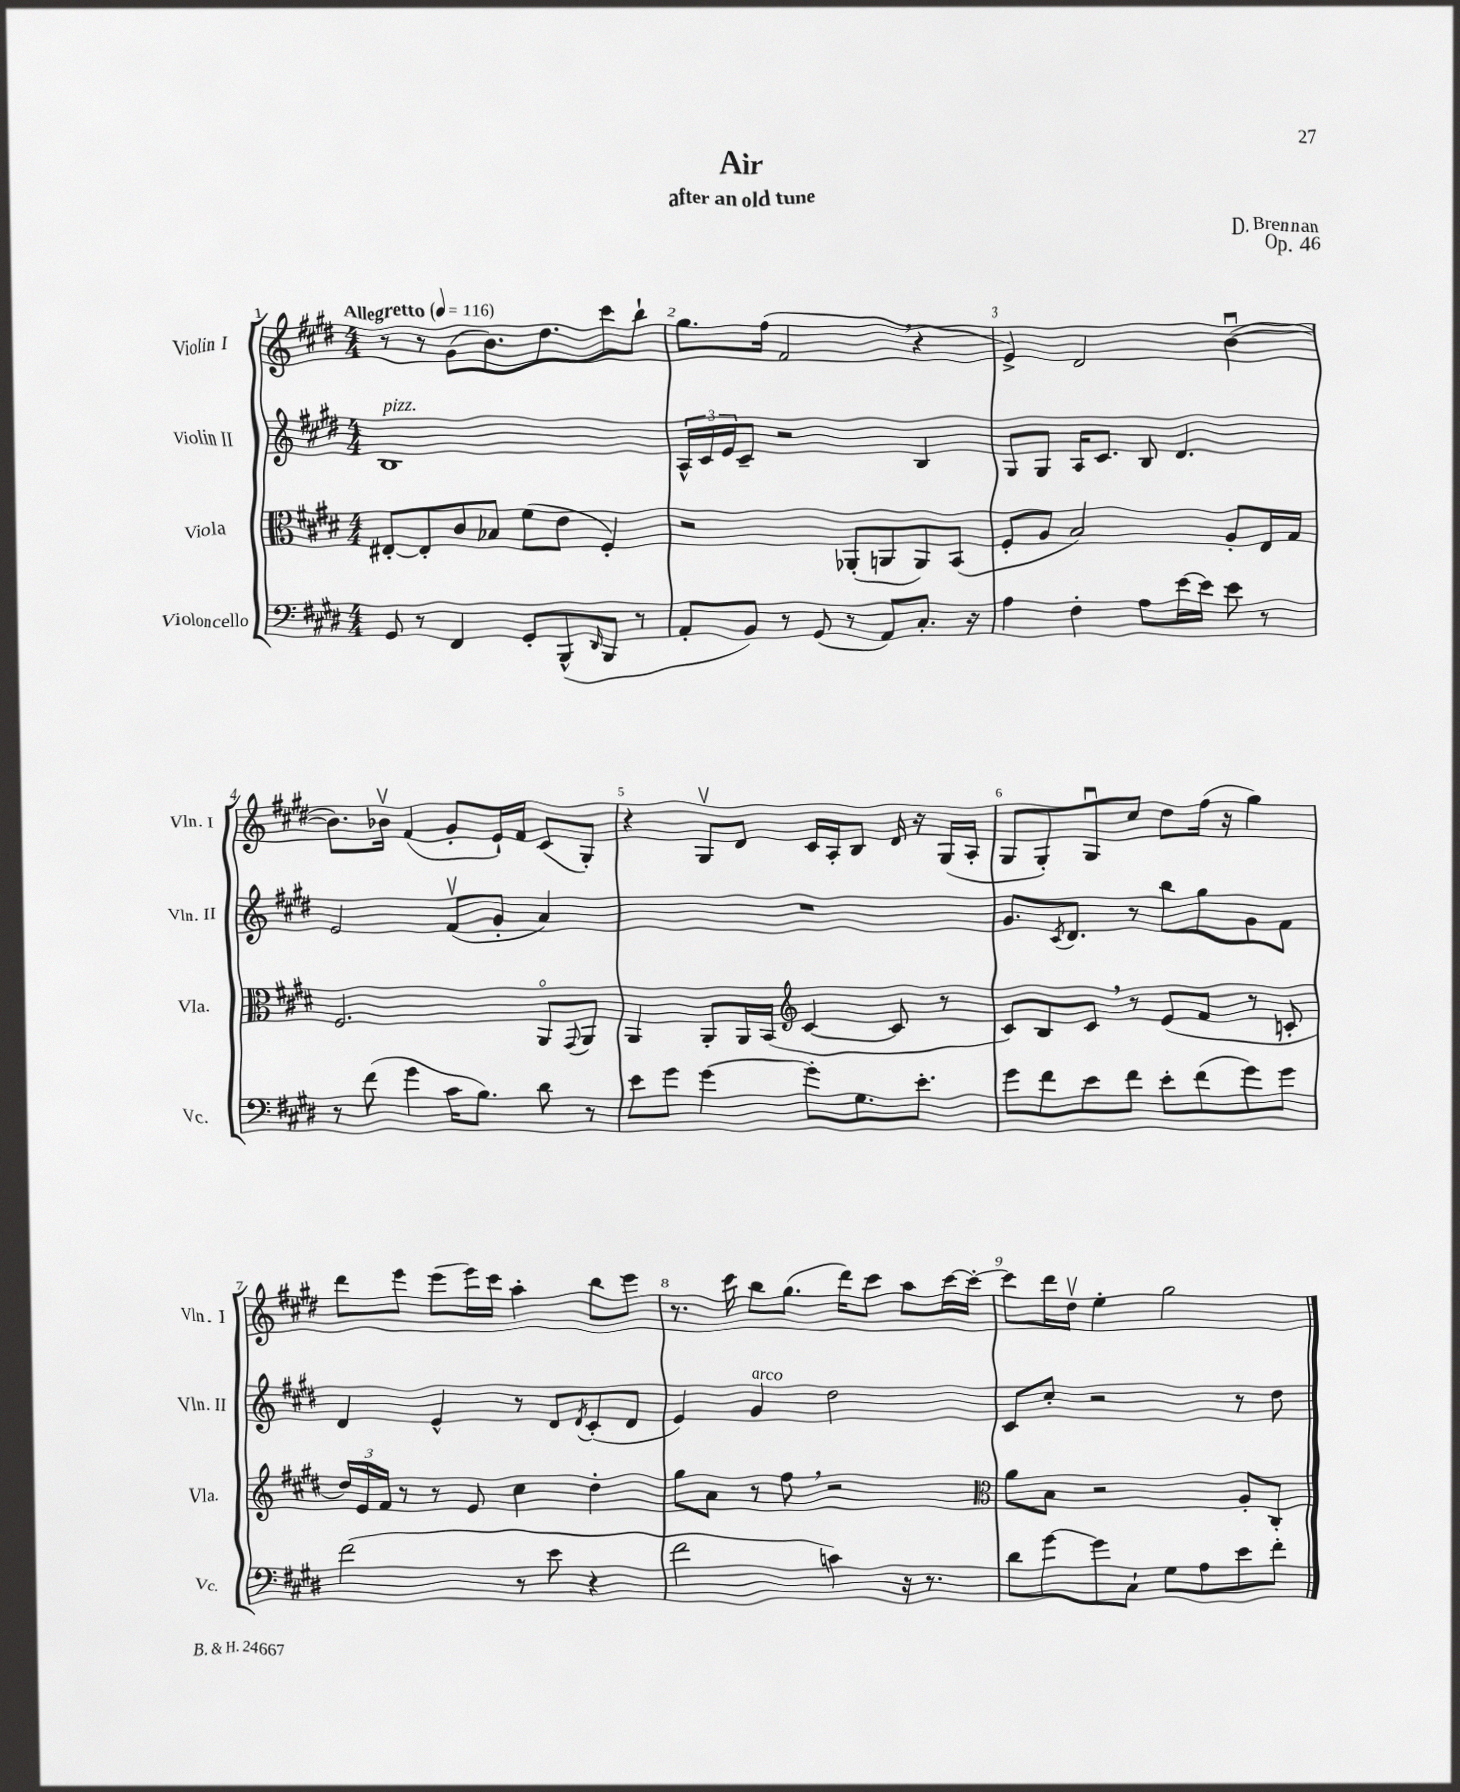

**kern	**kern	**kern	**kern
*staff4	*staff3	*staff2	*staff1
*clefF4	*clefC3	*clefG2	*clefG2
*k[f#c#g#d#]	*k[f#c#g#d#]	*k[f#c#g#d#]	*k[f#c#g#d#]
*M4/4	*M4/4	*M4/4	*M4/4
*MM116	*MM116	*MM116	*MM116
8GG#/	[8E#'/L	1B	8r
8r	8E#'/]	.	8r
4FF#/	8c#/	.	(8g#\L
.	8B-/J	.	8.b\)
8GG#'/L	(8f#\L	.	.
.	.	.	8.dd#\
(8BBB^^/	8e\J	.	.
16qqDD#/	.	.	.
8BBB/J	4F#'/)	.	8ccc#\
8r	.	.	8bb`\J
=	=	=	=
8AA'/L	2r	24A^^/LL	8.gg#\L
.	.	24c#/	.
.	.	24e/J	.
8BB/J)	.	8c#~/J	.
.	.	.	(16ff#\Jk
8r	.	2r	2f#/
(8GG#/	.	.	.
8r	(8AA-'/L	.	.
8AA/L)	8AA/	.	.
8.C#'/J	8AA/)	4B/	4r
.	(8BB/J	.	.
16r	.	.	.
=	=	=	=
4A\	8F#'/L	8G#/L	4e^/)
.	8A/J	8G#/J	.
4F#'\	2B/)	16A/LK	2d#/
.	.	8.c#/J	.
8A\L	.	8B/	.
[16e\L	.	4.d#/	.
16e\]JJ	.	.	.
8e\	8A'/L	.	([4bu\
8r	16E/L	.	.
.	16G#/JJ	.	.
=	=	=	=
8r	2.F#/	2e/	8.b\]L)
(8f#\	.	.	.
.	.	.	16b-v\Jk
4g#\	.	.	(4f#/
16c#\LK	.	(8f#v/L	8g#'/L
8.B\J)	.	.	.
.	.	8g#'/J	16e`/L)
.	.	.	16f#/JJ
8d#\	8AAo/L	4a/)	(8c#/L
.	8qqGG#/	.	.
8r	8AA/J	.	8G#'/J)
=	=	=	=
8e\L	4AA/	1r	4r
8g#\J	.	.	.
[4g#\	8AA'/L	.	8G#v/L
.	16AA/L	.	8d#/J
.	(16BB/JJ	.	.
*	*clefG2	*	*
8g#'\]L	[4c#/	.	16c#/LL
.	.	.	16A'/J
8.G#\	.	.	8B/J
.	8c#/]	.	16d#/
8.e'\J	.	.	16r
.	8r	.	(16G#/LL
.	.	.	16A'/JJ
=	=	=	=
8g#\L	8c#/L)	8.g#/L	8G#/L
8f#\	8B/	.	8G#'/)
.	.	8qc#/	.
.	.	8.d#/J	.
8e\	8c#/J	.	8G#u/
8f#\J	8r	8r	8cc#/J
8e'\L	(8e/L	8bb\L	8dd#\L
(8f#\	8f#/J	8gg#\	(16ff#\Jk
.	.	.	16r
8g#\)	8r	8g#\	4gg#\)
8g#\J	8c'/	8f#\J	.
=	=	=	=
(2f#\	24dd#/LL)	4d#/	8ddd#\L
.	24e/	.	.
.	24f#/JJ	.	.
.	8r	.	8eee\J
.	8r	4e^^/	(8eee\L
.	8e/	.	16eee\L)
.	.	.	16ccc#\JJ
8r	4cc#\	8r	4aa'\
8e\	.	8d#/L	.
.	.	8qd#/	.
4r	4dd#'\	(8c#'/	8bb\L
.	.	8d#/J	8eee\J
=	=	=	=
2f#\	8gg#\L	4e/)	8.r
.	8a\J	.	.
.	.	.	16ccc#\
.	8r	4g#/	8bb\L
.	8ff#\	.	(8.gg#\J
4c\)	2r	2dd#\	.
.	.	.	16ddd#\LK)
.	.	.	8ccc#\J
16r	.	.	8aa\L
8.r	.	.	.
.	.	.	[16ccc#\L
.	.	.	16ccc#'\_JJ
=	=	=	=
*	*clefC3	*	*
8d#\L	8a\L	8c#/L	8ccc#\]L
[8g#\	8B\J	8cc#'/J	16ddd#\L
.	.	.	16dd#v\JJ
8g#\]	2r	2r	4ee'\
8C#`\J	.	.	.
8G#\L	.	.	2gg#\
8A\	.	.	.
8e\	8A'/L	8r	.
8f#'\J	8C#'/J	8dd#\	.
==	==	==	==
*-	*-	*-	*-
